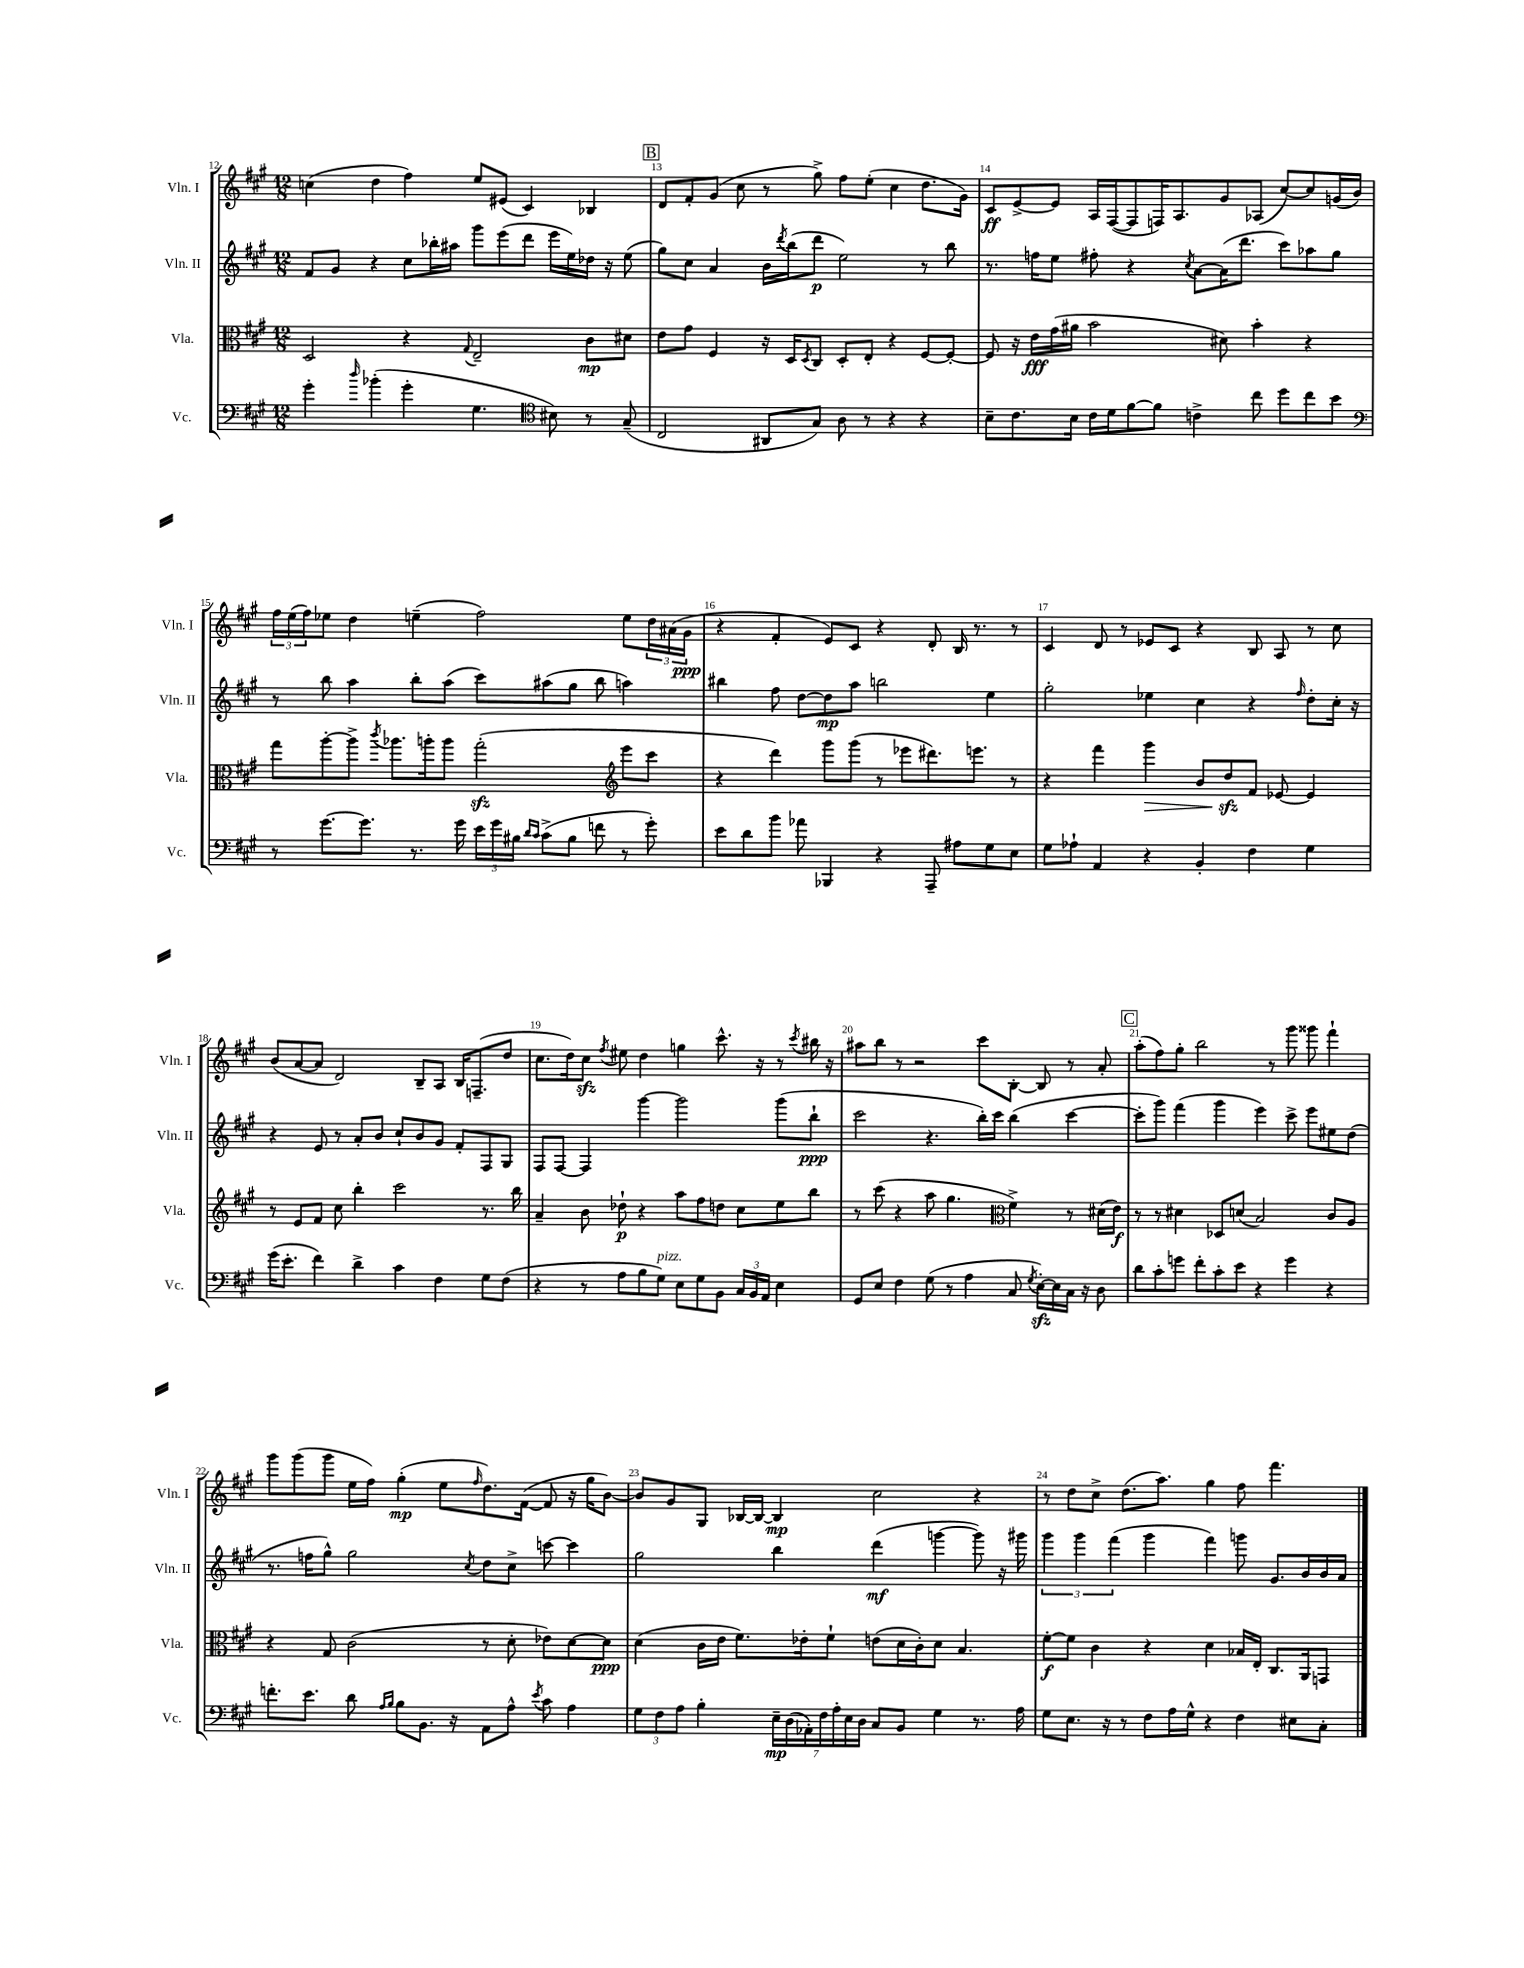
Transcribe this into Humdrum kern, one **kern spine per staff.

**kern	**kern	**kern	**kern
*staff4	*staff3	*staff2	*staff1
*clefF4	*clefC3	*clefG2	*clefG2
*k[f#c#g#]	*k[f#c#g#]	*k[f#c#g#]	*k[f#c#g#]
*M12/8	*M12/8	*M12/8	*M12/8
4g#'\	2D/	8f#/L	(4cc\
.	.	8g#/J	.
16qqdd/	.	.	.
(4b-'\	.	4r	4dd\
4g#'\	4r	8cc#\L	4ff#\)
.	.	16bb-'\L	.
.	.	16aa#\JJ	.
.	8qqG#/	.	.
4.G#\	2E~/	8ggg#\L	8ee/L
.	.	(8eee\	(8e#/J
.	.	8ddd\J	4c#/)
*clefC4	*	*	*
8B#\)	.	16eee\LL	.
.	.	16ee\)	.
8r	8c#\L	16dd-\JJ	4B-/
.	.	16r	.
(8G#~/	8d#\J	(8ee\	.
=	=	=	=
2C#/	8e\L	8gg#\L)	8d/L
.	8g#\J	8cc#\J	8f#'/
.	4F#/	4a/	(8g#/J
.	.	.	8cc#\
8AA#/L	16r	16b\LL	8r
.	.	8qddd/	.
.	16D/LK	(16bb\J	.
.	8qD/	.	.
8G#/J)	8C#/J	8ddd\J	8gg#^\)
8A\	8D'/L	2ee\)	8ff#\L
8r	8E'/J	.	(8ee'\J
4r	4r	.	4cc#\
4r	[8F#/L	8r	8.dd\L
.	8F#'/_J	8bb\	.
.	.	.	16g#\Jk)
=	=	=	=
8B~\L	8F#/]	8.r	8c#/L
8.c#\	16r	.	[8e^/
.	16e\LL	16ff\LK	.
.	(16g#\	8ee\J	8e/]J
16B\Jk	16a#\JJ	.	.
16c#\LL	2b\	8ff#'\	16A/LL
16d\J	.	.	([16F#/J
[8f#\	.	4r	8F#/]
8f#\]J	.	.	16F/K)
.	.	.	8.A/
.	.	8qcc#/	.
4c^\	.	[8a\L	.
.	8d#\)	(16a\]K	8g#/
.	.	8.ddd\J	.
8cc#\	4b'\	.	(8A-/J
8dd\L	.	8ccc#\L)	[8cc#/L)
8cc#\	4r	8aa-\	8cc#/]
8b\J	.	8gg#\J	(16g/L
.	.	.	16b/JJ)
=	=	=	=
*clefF4	*	*	*
8r	8gg#\L	8r	24ff#\LL
.	.	.	(24ee\
.	.	.	24ff#\J)
[8.g#\L	[8aa'\	8bb\	8ee-\J
.	8aa^\]J	4aa\	4dd\
8.g#\]J	.	.	.
.	8qccc#/	.	.
.	8.aa-\L	.	.
8.r	.	8bb'\L	(4ee~\
.	16aa'\k	.	.
.	8aa\J	(8aa\J	.
16g#\	.	.	.
24e\LL	(2gg#'\	8ccc#\L)	2ff#\)
24g#\	.	.	.
24B#\JJ	.	.	.
16qqd/LL	.	.	.
16qqc#/JJ	.	.	.
(8c#^\L	.	(8aa#\	.
8B#\J	.	8gg#\J	.
8f\	.	8bb\	.
*	*clefG2	*	*
8r	8eee\L	4aa\)	8ee\L
8g#'\)	8ccc#\J	.	24dd\L
.	.	.	(24a#\
.	.	.	24g#\JJ
=	=	=	=
8e\L	4r	4bb#\	4r
8d\	.	.	.
8b\J	4ddd\)	8ff#\	4f#'/
8a-\	.	[8dd\L	.
4BBB-/	8ggg#\L	8dd\]	8e/L)
.	(8ggg#\J	8aa\J	8c#/J
4r	8r	2bb\	4r
.	8eee-\L	.	.
8AAA~/	8.ddd#\)	.	8d'/
8A#\L	.	.	16B/
.	8.eee\J	.	8.r
8G#\	.	4ee\	.
8E\J	8r	.	8r
=	=	=	=
8G#\L	4r	2gg#'\	4c#/
8A-`\J	.	.	.
4AA/	4fff#\	.	8d/
.	.	.	8r
4r	4ggg#\	4ee-\	8e-/L
.	.	.	8c#/J
4BB'/	8b/L	4cc#\	4r
.	8dd/	.	.
4F#\	8f#/J	4r	8B/
.	[8e-/	.	8A/
.	.	16qqff#/	.
4G#\	4e-/]	8dd'\L	8r
.	.	16cc#'\Jk	8cc#\
.	.	16r	.
=	=	=	=
(16g#\LK	8r	4r	(8b/L
8.e'\J	.	.	.
.	8e/L	.	[8a/
4f#\)	8f#/J	8e/	8a/]J
.	8cc#\	8r	2d/)
4d^\	4bb'\	8a'/L	.
.	.	8b/J	.
4c#\	2ccc#\	8cc#`/L	.
.	.	8b/	8B~/L
4F#\	.	8g#/J	8A/J
.	.	8f#'/L	16B/LK
.	.	.	(8.F~/
8G#\L	8.r	8F#/	.
(8F#\J	.	8G#/J	8dd/J
.	16bb\	.	.
=	=	=	=
4r	4a~/	8F#/L	8.cc#\L
.	.	[8F#/J	.
.	.	.	16dd\k)
8r	8b\	4F#/]	8cc#\J
.	.	.	8qff#/
8A\L	8dd-`\	.	8ee#\
8B\	4r	[4ggg#\	4dd\
8G#\J)	.	.	.
8E\L	8aa\L	2ggg#\]	4gg\
8G#\	8ff#\	.	.
8BB\J	8dd\J	.	8.ccc#^^\
24C#/LL	8cc#\L	.	.
24BB/	.	.	.
.	.	.	16r
24AA/JJ	.	.	.
4E\	8ee\	(8ggg#\L	8r
.	.	.	8qccc#/
.	8bb\J	8bb`\J	16bb#\
.	.	.	16r
=	=	=	=
8GG#/L	8r	2ccc#\	8aa#\L
8E/J	(8ccc#\	.	8bb\J
4F#\	4r	.	8r
.	.	.	2r
(8G#\	8aa\	4.r	.
8r	4.gg#\	.	.
4A\	.	.	.
.	.	16bb'\LL)	8ccc#\L
.	.	16ccc#\JJ	.
*	*clefC3	*	*
8C#/	4f#^\)	(4bb\	[8B'\J
8qG#/	.	.	.
[16E'\LL)	.	.	8B/]
16E\]	.	.	.
16C#\JJ	8r	[4ccc#\	8r
16r	.	.	.
8D\	(16d#\LL	.	8a'/
.	16e\JJ)	.	.
=	=	=	=
8d\L	8r	8ccc#'\]L	(8aa'\L
8c#'\	8r	8ggg#\J)	8ff#\)
8g\J	4d#\	(4fff#\	8gg#'\J
8f#'\L	.	.	2bb\
8c#'\	8D-/L	4ggg#\	.
8e\J	(8d/J	.	.
4r	2B/)	4eee\)	.
.	.	.	8r
4g\	.	8ccc#^\	8ggg#\
.	.	8eee\L	8ggg##\
4r	8c#/L	8ee#\	4fff#`\
.	8A/J	(8dd\J	.
=	=	=	=
8.f'\L	4r	8.r	8ggg#\L
.	.	.	(8ggg#\
8.e\J	.	16ff\LK	.
.	8G#/	8gg#^^\J)	8ggg#\J
8d\	(2c#\	2gg#\	16ee\LL
.	.	.	16ff#\JJ)
16qqA/LL	.	.	.
16qqB/JJ	.	.	.
8B\L	.	.	(4gg#'\
8.BB\J	.	.	.
.	.	.	8ee\L
16r	.	.	.
.	.	8qcc#/	16qqff#/
8AA\L	8r	8dd\L	8.dd\)
8A^^\J	8d'\	8cc#^\J	.
.	.	.	([16f#\Jk
8qe/	.	.	.
8c#\	8e-\L)	[8ccc\	8f#/]
4A\	[8d\	4ccc\]	16r
.	.	.	16gg#\LK
.	8d\]J	.	[8b\J)
=	=	=	=
12G#\L	(4d\	2gg#\	8b/]L
12F#\	.	.	.
.	.	.	8g#/
12A\J	.	.	.
4B'\	16c#\LL	.	8G#/J
.	16e\JJ	.	.
.	8.f#\L)	.	[16B-/LL
.	.	.	16B-/_JJ
28E~\LL	.	4bb\	4B-/]
(28D\	.	.	.
.	16e-'\k	.	.
28AA-'\)	.	.	.
28F#\	.	.	.
.	8f#`\J	.	.
28A'\	.	.	.
28E\	.	.	.
28D\JJ	.	.	.
8C#/L	(8e\L	(4ddd\	2cc#\
8BB/J	16d\L	.	.
.	16c#'\J)	.	.
4G#\	8d\J	[4ggg\	.
.	4.B/	.	.
8.r	.	8ggg\])	4r
.	.	16r	.
16A\	.	16ggg#\	.
=	=	=	=
8G#\L	[8f#'\L	6ggg#\	8r
8.E\J	8f#\]J	.	8dd\L
.	.	6ggg#\	.
.	4c#\	.	8cc#^\J
16r	.	.	.
.	.	(6fff#\	.
8r	.	.	(8.dd\L
8F#\L	4r	4ggg#\	.
.	.	.	8.aa\J)
16A\L	.	.	.
16G#^^\JJ	.	.	.
4r	4d\	4fff#\)	4gg#\
4F#\	16B-/LL	8ggg\	8ff#\
.	16E'/JJ	.	.
.	8.C#/L	8.g#/L	4.fff#\
8E#\L	.	.	.
.	16AA/k	16b/L	.
8C#'\J	8GG/J	16b/	.
.	.	16a/JJ	.
==	==	==	==
*-	*-	*-	*-
